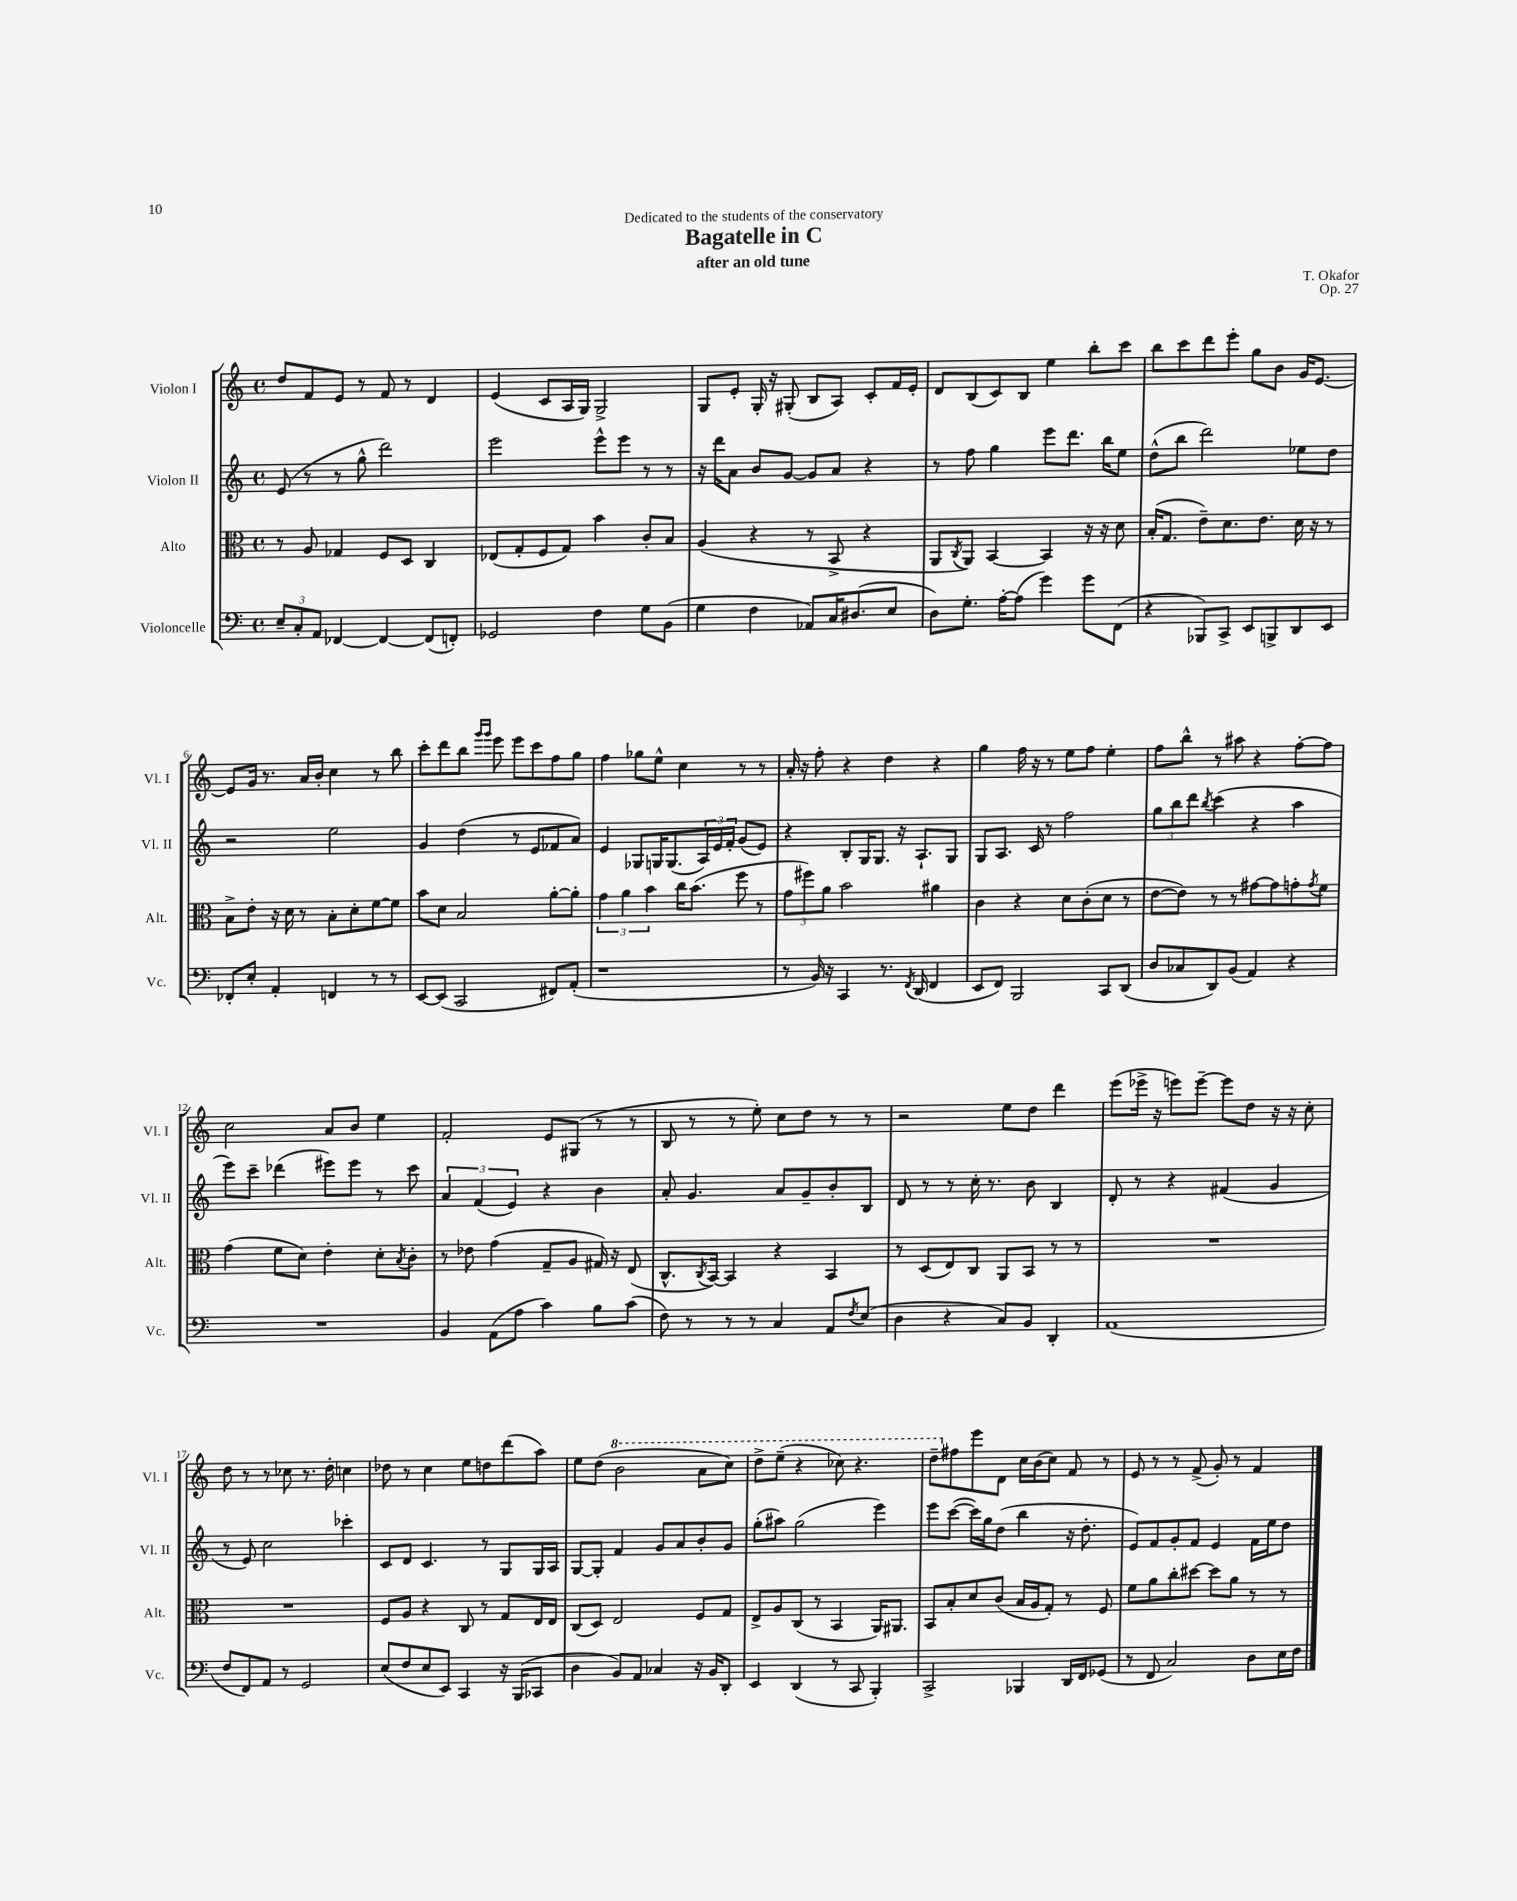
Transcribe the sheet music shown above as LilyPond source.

\header { title = "Bagatelle in C" composer = "T. Okafor" subtitle = "after an old tune" dedication = "Dedicated to the students of the conservatory" opus = "Op. 27" }
<<
\new StaffGroup <<
\new Staff = "s0" \with { instrumentName = "Violon I" shortInstrumentName = "Vl. I" } {
    \clef treble \key c \major \defaultTimeSignature \time 4/4
    d''8 f'8 e'8 r8 f'8 r8 d'4 |
    e'4( c'8 a16 g16) g2-> |
    g8 e'8-. g16-. r16 gis8-.( b8 a8) c'8-. f'16 e'16-. |
    d'8 b8( c'8) b8 e''4 b''8-. c'''8 |
    b''8 c'''8 d'''8 e'''8-. g''8 b'8 g'16 e'8.~ |
    e'8 g'16 r8. a'16 b'16-. c''4 r8 b''8 |
    c'''8-. d'''8 b''8 \grace { g'''16 g'''16 } e'''8 e'''8 c'''8 f''8 g''8 |
    f''4 ges''8 e''8-^ c''4 r8 r8 |
    a'16-. r16 f''8-. r4 d''4 r4 |
    g''4 f''16 r16 r8 e''8 f''8 e''4-. |
    f''8 b''8-^ r8 ais''8 r4 f''8~-. f''8 |
    c''2 a'8 b'8 e''4 |
    f'2-. e'8 gis8( r8 r8 |
    b8 r8 r8 e''8-.) c''8 d''8 r8 r8 |
    r2 e''8 d''8 d'''4 |
    e'''8( ees'''16-> r16 e'''8) e'''8~-- e'''8 d''8 r16 r16 c''8-. |
    d''8 r8 r8 ces''8 r8. d''16-. c''4 |
    des''8 r8 c''4 e''8 d''8 d'''8( a''8) |
    e''8 d''8( \ottava #1 b''2 a''8 c'''8) |
    d'''8-> e'''8--( r4 ces'''8) r4. |
    d'''8-- \ottava #0 fis''8 e'''8 d'8 c''16 b'16( c''8) f'8 r8 |
    e'8 r8 r8 f'8->( g'8-.) r8 f'4 \bar "|." |
}
\new Staff = "s1" \with { instrumentName = "Violon II" shortInstrumentName = "Vl. II" } {
    \clef treble \key c \major \defaultTimeSignature \time 4/4
    e'8( r8 r8 g''8-^ d'''2) |
    e'''2 e'''8-^ e'''8 r8 r8 |
    r16 d'''16 a'8 b'8 g'8~ g'8 a'8 r4 |
    r8 f''8 g''4 e'''8 d'''8. b''16 e''8 |
    d''8-^( b''8 d'''2) ees''8 d''8 |
    r2 e''2 |
    g'4 d''4( r8 e'8 fes'8 a'8) |
    e'4 ges8 g16 g8.( \tuplet 3/2 { a16) e'16 f'16-. } g'8( e'8) |
    r4 b8-. g16 g8. r16 a8.-! g8 |
    g8 a8. c'16 r8 f''2 |
    \tuplet 3/2 { g''8 b''8 d'''8 } \acciaccatura { b''8 } c'''4( r4 a''4 |
    e'''8) c'''8-- des'''4( eis'''8) eis'''8 r8 c'''8 |
    \tuplet 3/2 { a'4 f'4( e'4) } r4 b'4 |
    a'8-. g'4. a'8 g'8-- b'8-. b8 |
    d'8 r8 r8 c''16-. r8. b'8 b4 |
    d'8-. r8 r4 fis'4( g'4 |
    r8 e'8) c''2 ces'''4-. |
    c'8 d'8 c'4. r8 g8 g16 a16 |
    g8~ g8-. f'4 g'8 a'8 b'8-. g'8 |
    g''8-.( ais''8) g''2( e'''4) |
    e'''8 c'''8~( c'''16) g''16 d''8( b''4 r16 d''8.-. |
    e'8) f'8 g'8-. f'8 e'4 f'16 e''16 d''8 \bar "|." |
}
\new Staff = "s2" \with { instrumentName = "Alto" shortInstrumentName = "Alt." } {
    \clef alto \key c \major \defaultTimeSignature \time 4/4
    r8 a8 ges4 f8 d8 c4 |
    ees8( g8-. f8 g8) b'4 c'8-. b8 |
    a4( r4 r8 b,8-> r4 |
    a,8 \acciaccatura { c8 } a,8) b,4~ b,4 r16 r16 d'8 |
    b16-.( g8. e'8--) d'8. e'8. d'16 r16 r8 |
    b8-> e'8-. r16 d'16 r8 b8-. d'8-. f'8~ f'8 |
    b'8 d'8 b2 a'8~-. a'8-. |
    \tuplet 3/2 { g'4 a'4 b'4 } c''16 b'8.( f''8 r8 |
    \tuplet 3/2 { g'8 fis''8) a'8 } b'2 ais'4 |
    c'4 r4 d'8 c'8-.( d'8 r8 |
    e'8~ e'8) r8 r8 gis'8~ gis'8 g'8-. \acciaccatura { g'8 } f'8 |
    g'4( f'8 d'8) e'4-. d'8-. \acciaccatura { b8 } c'8-. |
    r8 ees'8 g'4( g8-- a8 gis16) r16 e8( |
    c8.-^ \acciaccatura { c8 } b,16~) b,4 r4 b,4 |
    r8 d8( e8) c8 a,8 b,8 r8 r8 |
    R1 |
    R1 |
    f8 a8 r4 c8 r8 g8 e16 e16 |
    c8( d8) e2 f8 g8 |
    e8-> a8 c8( r8 b,4 a,16) ais,8. |
    b,8 b8-. d'8 c'8( b16 a16 g8-.) r8 f8 |
    f'8 a'8 c''8-. dis''8~ dis''8 a'8 r8 r8 \bar "|." |
}
\new Staff = "s3" \with { instrumentName = "Violoncelle" shortInstrumentName = "Vc." } {
    \clef bass \key c \major \defaultTimeSignature \time 4/4
    \tuplet 3/2 { e8-- c8-. a,8 } fes,4~ fes,4~ fes,8( f,8-.) |
    ges,2 f4 g8 b,8( |
    g4 f4 aes,8) c16 dis8.( e8 |
    d8) g8.-. a16~-. a8( g'4) g'8 f,8( |
    r4 bes,,8) c,8-> e,8 b,,8-> d,8 e,8 |
    fes,8-. e8-. a,4-. f,4 r8 r8 |
    e,8~ e,8( c,2 fis,8) a,8-.( |
    r1 |
    r8 b,16) r16 c,4 r8. \acciaccatura { f,8 } d,16( f,4 |
    e,8 f,8) b,,2 c,8 d,8( |
    d8 ces8 d,8) b,8( a,4) r4 |
    R1 |
    b,4 a,8( a8 c'4) b8 c'8( |
    f8) r8 r8 r8 c4 a,8 \acciaccatura { f8 } e8( |
    d4 r4 c8) b,8 d,4-. |
    a,1( |
    f8 f,8) a,8 r8 g,2 |
    e8( f8 e8 e,8) c,4 r16 b,,16( ces,8 |
    d4 b,8) a,8 ces4 r16 b,16 d,8-. |
    e,4 d,4( r8 c,8 b,,4-.) |
    c,2-> bes,,4 d,16 f,16 ges,8( |
    r8 f,8 c2) d8 e16 f16 \bar "|." |
}
>>
>>
